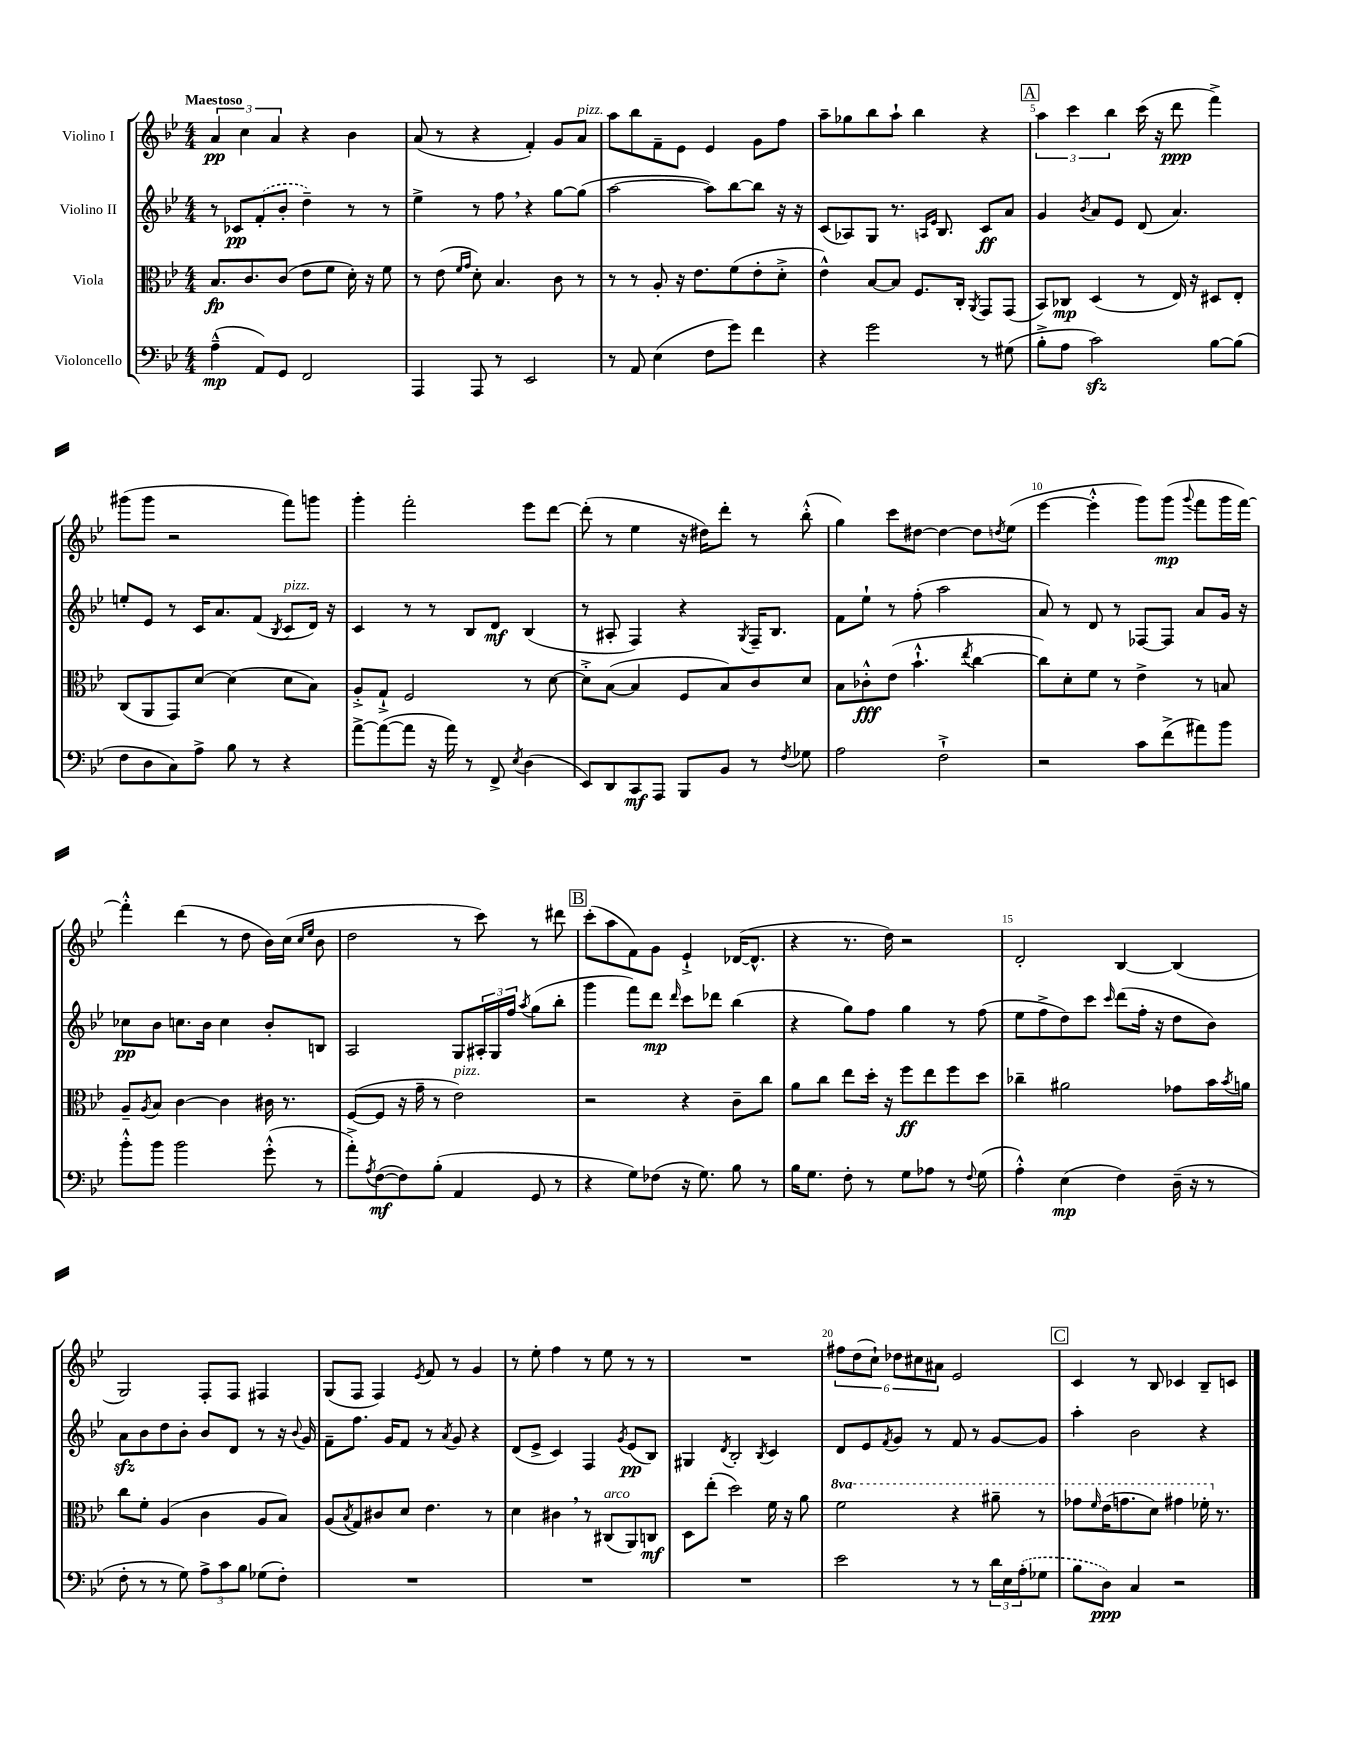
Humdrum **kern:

**kern	**dynam	**kern	**dynam	**kern	**dynam	**kern	**dynam
*part4	*part4	*part3	*part3	*part2	*part2	*part1	*part1
*staff4	*staff4	*staff3	*staff3	*staff2	*staff2	*staff1	*staff1
*I"Violoncello	*	*I"Viola	*	*I"Violino II	*	*I"Violino I	*
*clefF4	*	*clefC3	*	*clefG2	*	*clefG2	*
*k[b-e-]	*	*k[b-e-]	*	*k[b-e-]	*	*k[b-e-]	*
*M4/4	*	*M4/4	*	*M4/4	*	*M4/4	*
=1	=1	=1	=1	=1	=1	=1	=1
!	!	!	!	!	!	!LO:TX:a:B:t=Maestoso	!
(4A~^^\	mp	8.B-/L	fp	8r	.	6a/	pp
.	.	.	.	8c-X/L	pp	.	.
.	.	.	.	.	.	6cc\	.
.	.	8.c/	.	.	.	.	.
8AA/L)	.	.	.	(8f'/	.	.	.
.	.	.	.	.	.	6a/	.
8GG/J	.	(8c/J	.	8b-'/J	.	.	.
2FF/	.	8e-\L	.	4dd~\)	.	4r	.
.	.	8f\J	.	.	.	.	.
.	.	16d'\)	.	8r	.	4b-\	.
.	.	16r	.	.	.	.	.
.	.	8f\	.	8r	.	.	.
=2	=2	=2	=2	=2	=2	=2	=2
4AAA/	.	8r	.	4ee-^\	.	(8a/	.
.	.	(8e-\	.	.	.	8r	.
.	.	16qqf/LL	.	.	.	.	.
.	.	16qqg/JJ	.	.	.	.	.
8AAA/	.	8d'\)	.	8r	.	4r	.
8r	.	4.B-/	.	8ff,\	.	.	.
2EE-/	.	.	.	4r	.	4f'/)	.
.	.	8c\	.	[8gg\L	.	8g/L	.
!	!	!	!	!	!	!LO:TX:a:i:t=pizz.	!
.	.	8r	.	(8gg\J]	.	8a/J	.
=3	=3	=3	=3	=3	=3	=3	=3
8r	.	8r	.	[2aa\	.	8aa\L	.
8AA/	.	8r	.	.	.	8bb-\	.
(4E-\	.	8A'/	.	.	.	8f~\	.
.	.	16r	.	.	.	8e-\J	.
.	.	8.e-\L	.	.	.	.	.
8F\L	.	.	.	8aa\L])	.	4e-/	.
8g\J)	.	(8f\	.	[8bb-\	.	.	.
4f\	.	8e-'\	.	8bb-\J]	.	8g\L	.
.	.	8d'^\J	.	16r	.	8ff\J	.
.	.	.	.	16r	.	.	.
=4	=4	=4	=4	=4	=4	=4	=4
4r	.	4e-^^\)	.	(8c/L	.	8aa~\L	.
.	.	.	.	8A-X/)	.	8gg-X\	.
2g\	.	[8B-/L	.	8G/J	.	8bb-\	.
.	.	8B-/J]	.	8.r	.	8aa`\J	.
.	.	8.F/L	.	.	.	4bb-\	.
.	.	.	.	16qqAn/LL	.	.	.
.	.	.	.	16qqe-/JJ	.	.	.
.	.	.	.	8.B-/	.	.	.
.	.	16C'/Jk	.	.	.	.	.
.	.	8qAA/	.	.	.	.	.
8r	.	8GG/L	.	8c/L	ff	4r	.
(8G#X\	.	(8GG/J	.	8a/J	.	.	.
!!LO:REH:place=s1:t=A
=5	=5	=5	=5	=5	=5	=5	=5
8B-'^\L	.	8BB-/L)	.	4g/	.	6aa\	.
8A\J	.	8C-X/J	mp	.	.	.	.
.	.	.	.	.	.	6ccc\	.
.	.	.	.	8qb-/	.	.	.
2czz\)	.	(4D/	.	8a/L	.	.	.
.	.	.	.	.	.	6bb-\	.
.	.	.	.	8e-/J	.	.	.
.	.	8r	.	(8d/	.	(16ccc\	.
.	.	.	.	.	.	16r	.
.	.	16E-/)	.	4.a/)	.	8ddd\	ppp
.	.	16r	.	.	.	.	.
[8B-\L	.	8D#X/L	.	.	.	4fff^\)	.
(8B-\J]	.	8E-'/J	.	.	.	.	.
!!LO:LB:g=z
=6	=6	=6	=6	=6	=6	=6	=6
8F\L	.	(8C/L	.	8een'/L	.	(8ggg#X\L	.
8D\	.	8AA/	.	8e-/J	.	8ggg#\J	.
8C\)	.	8GG/)	.	8r	.	2r	.
8A^\J	.	[8d/J	.	16c/KL	.	.	.
.	.	.	.	8.a/	.	.	.
8B-\	.	(4d\]	.	.	.	.	.
8r	.	.	.	(8f/J	.	.	.
.	.	.	.	8qB-/	.	.	.
!	!	!	!	!LO:TX:a:i:t=pizz.	!	!	!
4r	.	8d\L	.	8c/L	.	8fff\L)	.
.	.	8B-\J)	.	16d/Jk)	.	8gggn\J	.
.	.	.	.	16r	.	.	.
=7	=7	=7	=7	=7	=7	=7	=7
[8a^\L	.	8A'^/L	.	4c/	.	4ggg'\	.
(8a\_	.	8G`^/J	.	.	.	.	.
8a\J]	.	2F/	.	8r	.	2fff'\	.
16r	.	.	.	8r	.	.	.
16a\)	.	.	.	.	.	.	.
8r	.	.	.	8B-/L	.	.	.
8FF^/	.	.	.	8d/J	mf	.	.
8qE-/	.	.	.	.	.	.	.
(4D\	.	8r	.	(4B-/	.	8eee-\L	.
.	.	[8d\	.	.	.	[8ddd\J	.
=8	=8	=8	=8	=8	=8	=8	=8
8EE-/L)	.	8d'^\L]	.	8r	.	(8ddd'\]	.
8DD/	.	([8B-\J	.	8A#X'/	.	8r	.
8CC/	mf	4B-/]	.	4F/)	.	4ee-\	.
8AAA/J	.	.	.	.	.	.	.
8BBB-/L	.	8F/L	.	4r	.	16r	.
.	.	.	.	.	.	16dd#X\KL)	.
8BB-/J	.	8B-/)	.	.	.	8ddd'\J	.
.	.	.	.	8qG/	.	.	.
8r	.	8c/	.	16F~/KL	.	8r	.
.	.	.	.	8.B-/J	.	.	.
8qF/	.	.	.	.	.	.	.
8G-X\	.	8d/J	.	.	.	(8bb-'^^\	.
=9	=9	=9	=9	=9	=9	=9	=9
2A\	.	8B-\L	.	8f\L	.	4gg\)	.
.	.	8c-X'^^\	fff	8ee-`\J	.	.	.
.	.	(8e-\J	.	8r	.	8ccc\L	.
.	.	4.b-`^^\	.	(8ff'\	.	[8dd#X\J	.
2F`^\	.	.	.	2aa\	.	4dd#\_	.
.	.	8qee-/	.	.	.	.	.
.	.	[4cc\	.	.	.	8dd#\L]	.
.	.	.	.	.	.	8qddn/	.
.	.	.	.	.	.	(8ee-\J	.
=10	=10	=10	=10	=10	=10	=10	=10
2r	.	8cc\L])	.	8a/)	.	[4eee-\	.
.	.	8d'\	.	8r	.	.	.
.	.	8f\J	.	8d/	.	4eee-'^^\]	.
.	.	8r	.	8r	.	.	.
8c\L	.	4e-^\	.	[8F-X/L	.	8ggg\L)	.
(8f^\	.	.	.	8F-/J]	.	(8ggg\J	mp
.	.	.	.	.	.	8qqggg/	.
8a#X\)	.	8r	.	8a/L	.	8fff\L	.
8b-\J	.	8Bn/	.	16g/Jk	.	16ggg\L	.
.	.	.	.	16r	.	[16fff\JJ)	.
!!LO:LB:g=z
=11	=11	=11	=11	=11	=11	=11	=11
8b-'^^\L	.	8A~/L	.	8cc-X\L	pp	4fff'^^\]	.
.	.	8qA/	.	.	.	.	.
8b-\J	.	8B-/J	.	8b-\J	.	.	.
2b-\	.	[4c\	.	8.ccn\L	.	(4ddd\	.
.	.	.	.	16b-\Jk	.	.	.
.	.	4c\]	.	4cc\	.	8r	.
.	.	.	.	.	.	8dd\	.
(8g'^^\	.	16c#X\	.	8b-'/L	.	16b-\LL)	.
.	.	8.r	.	.	.	(16cc\JJ	.
.	.	.	.	.	.	16qqcc/LL	.
.	.	.	.	.	.	16qqee-/JJ	.
8r	.	.	.	8Bn/J	.	8b-\	.
=12	=12	=12	=12	=12	=12	=12	=12
8a'^\L)	.	([8F/L	.	2A/	.	2dd\	.
8qA/	.	.	.	.	.	.	.
([8F\	mf	8F/J]	.	.	.	.	.
8F\])	.	16r	.	.	.	.	.
.	.	16g~\	.	.	.	.	.
(8B-'\J	.	8r	.	.	.	.	.
!	!	!LO:TX:a:i:t=pizz.	!	!	!	!	!
4AA/	.	2e-\)	.	8G/L	.	8r	.
.	.	.	.	24A#X'/L	.	8ccc\)	.
.	.	.	.	24G/	.	.	.
.	.	.	.	24ff/JJ	.	.	.
.	.	.	.	8qaa/	.	.	.
8GG/	.	.	.	(8gg\L	.	8r	.
8r	.	.	.	8bb-'\J	.	8ddd#X\	.
!!LO:REH:place=s1:t=B
=13	=13	=13	=13	=13	=13	=13	=13
4r	.	2r	.	4ggg\	.	(8ccc'\L	.
.	.	.	.	.	.	8aa\	.
8G\L)	.	.	.	8fff\L)	.	8f\)	.
(8F-X\J	.	.	.	8ddd\J	mp	8g\J	.
.	.	.	.	16qqddd/	.	.	.
16r	.	4r	.	8ccc\L	.	4e-`^/	.
8.G\)	.	.	.	.	.	.	.
.	.	.	.	8ddd-X\J	.	.	.
8B-\	.	8c~\L	.	(4bb-\	.	([16d-X/KL	.
.	.	.	.	.	.	8.d-^^/J]	.
8r	.	8cc\J	.	.	.	.	.
=14	=14	=14	=14	=14	=14	=14	=14
16B-\KL	.	8a\L	.	4r	.	4r	.
8.G\J	.	.	.	.	.	.	.
.	.	8cc\J	.	.	.	.	.
8F'\	.	8ee-\L	.	8gg\L)	.	8.r	.
8r	.	16dd'\Jk	.	8ff\J	.	.	.
.	.	16r	.	.	.	16dd\)	.
8G\L	.	8ff\L	ff	4gg\	.	2r	.
8A-X\J	.	8ee-\	.	.	.	.	.
8r	.	8ff\	.	8r	.	.	.
8qqF/	.	.	.	.	.	.	.
(8G\	.	8dd\J	.	(8ff\	.	.	.
=15	=15	=15	=15	=15	=15	=15	=15
4A'^^\)	.	4cc-X~\	.	8ee-\L	.	2d'/	.
.	.	.	.	8ff^\	.	.	.
(4E-\	mp	2a#X\	.	8dd\)	.	.	.
.	.	.	.	8ccc\J	.	.	.
.	.	.	.	16qqccc/	.	.	.
4F\)	.	.	.	(8ddd\L	.	[4B-/	.
.	.	.	.	16ff'\Jk	.	.	.
.	.	.	.	16r	.	.	.
(16D~\	.	8g-X\L	.	8dd\L	.	(4B-/]	.
16r	.	.	.	.	.	.	.
8r	.	16b-\L	.	8b-\J)	.	.	.
.	.	8qb-/	.	.	.	.	.
.	.	16an\JJ	.	.	.	.	.
!!LO:LB:g=z
=16	=16	=16	=16	=16	=16	=16	=16
8F'\	.	8cc\L	.	8azz\L	.	2G/)	.
8r	.	8f'\J	.	8b-\	.	.	.
8r	.	(4A/	.	8dd\	.	.	.
8G\)	.	.	.	8b-'\J	.	.	.
12A^\L	.	4c\	.	8b-/L	.	8F'/L	.
12c\	.	.	.	.	.	.	.
.	.	.	.	8d/J	.	8F/J	.
12B-\J	.	.	.	.	.	.	.
(8G-X\L	.	8A/L	.	8r	.	4F#X/	.
8F'\J)	.	8B-/J)	.	16r	.	.	.
.	.	.	.	8qqb-/	.	.	.
.	.	.	.	16g/	.	.	.
=17	=17	=17	=17	=17	=17	=17	=17
1r	.	(8A/L	.	8f~\L	.	(8G/L	.
.	.	8qB-/	.	.	.	.	.
.	.	8G/)	.	8.ff\J	.	8F/J	.
.	.	8c#X/	.	.	.	4F/)	.
.	.	.	.	16g/KL	.	.	.
.	.	8d/J	.	8f/J	.	.	.
.	.	.	.	.	.	8qe-/	.
.	.	4.e-\	.	8r	.	8f/	.
.	.	.	.	8qa/	.	.	.
.	.	.	.	8g/	.	8r	.
.	.	.	.	4r	.	4g/	.
.	.	8r	.	.	.	.	.
=18	=18	=18	=18	=18	=18	=18	=18
1r	.	4d\	.	(8d/L	.	8r	.
.	.	.	.	8e-^/J	.	8ee-'\	.
.	.	4c#X,\	.	4c/)	.	4ff\	.
.	.	8r	.	4F/	.	8r	.
!	!	!LO:TX:a:i:t=arco	!	!	!	!	!
.	.	(8C#X/L	.	.	.	8ee-\	.
.	.	.	.	8qg/	.	.	.
.	.	8AA/)	.	(8e-/L	pp	8r	.
.	.	8Cn/J	mf	8B-/J)	.	8r	.
=19	=19	=19	=19	=19	=19	=19	=19
1r	.	8D\L	.	4G#X/	.	1r	.
.	.	(8ee-'\J	.	.	.	.	.
.	.	.	.	8qd/	.	.	.
.	.	2dd\)	.	2B-'/	.	.	.
.	.	.	.	8qB-/	.	.	.
.	.	16f\	.	4c/	.	.	.
.	.	16r	.	.	.	.	.
.	.	8a\	.	.	.	.	.
=20	=20	=20	=20	=20	=20	=20	=20
*	*	*8va	*	*	*	*	*
2e-\	.	2ff\	.	8d/L	.	12ff#X\L	.
.	.	.	.	.	.	(12dd\	.
.	.	.	.	8e-/	.	.	.
.	.	.	.	.	.	12cc`\J)	.
.	.	.	.	8qf/	.	.	.
.	.	.	.	8g/J	.	12dd-X\L	.
.	.	.	.	.	.	12cc#X\	.
.	.	.	.	8r	.	.	.
.	.	.	.	.	.	12a#X\J	.
8r	.	4r	.	8f/	.	2e-/	.
8r	.	.	.	8r	.	.	.
24d\LL	.	8aa#X~\	.	[8g/L	.	.	.
24E-\	.	.	.	.	.	.	.
(24A'\J	.	.	.	.	.	.	.
8G-X\J	.	8r	.	8g/J]	.	.	.
!!LO:REH:place=s1:t=C
=21	=21	=21	=21	=21	=21	=21	=21
8B-\L	.	8gg-X\L	.	4aa'\	.	4c/	.
.	.	16qqff/	.	.	.	.	.
8D\J)	ppp	(16ee-\K	.	.	.	.	.
.	.	8.ggn\	.	.	.	.	.
4C/	.	.	.	2b-\	.	8r	.
.	.	8dd\J)	.	.	.	8B-/	.
2r	.	4gg#X\	.	.	.	4c-X/	.
.	.	16ff-X'\	.	4r	.	8B-~/L	.
*	*	*X8va	*	*	*	*	*
.	.	8.r	.	.	.	.	.
.	.	.	.	.	.	8cn/J	.
==	==	==	==	==	==	==	==
*-	*-	*-	*-	*-	*-	*-	*-
